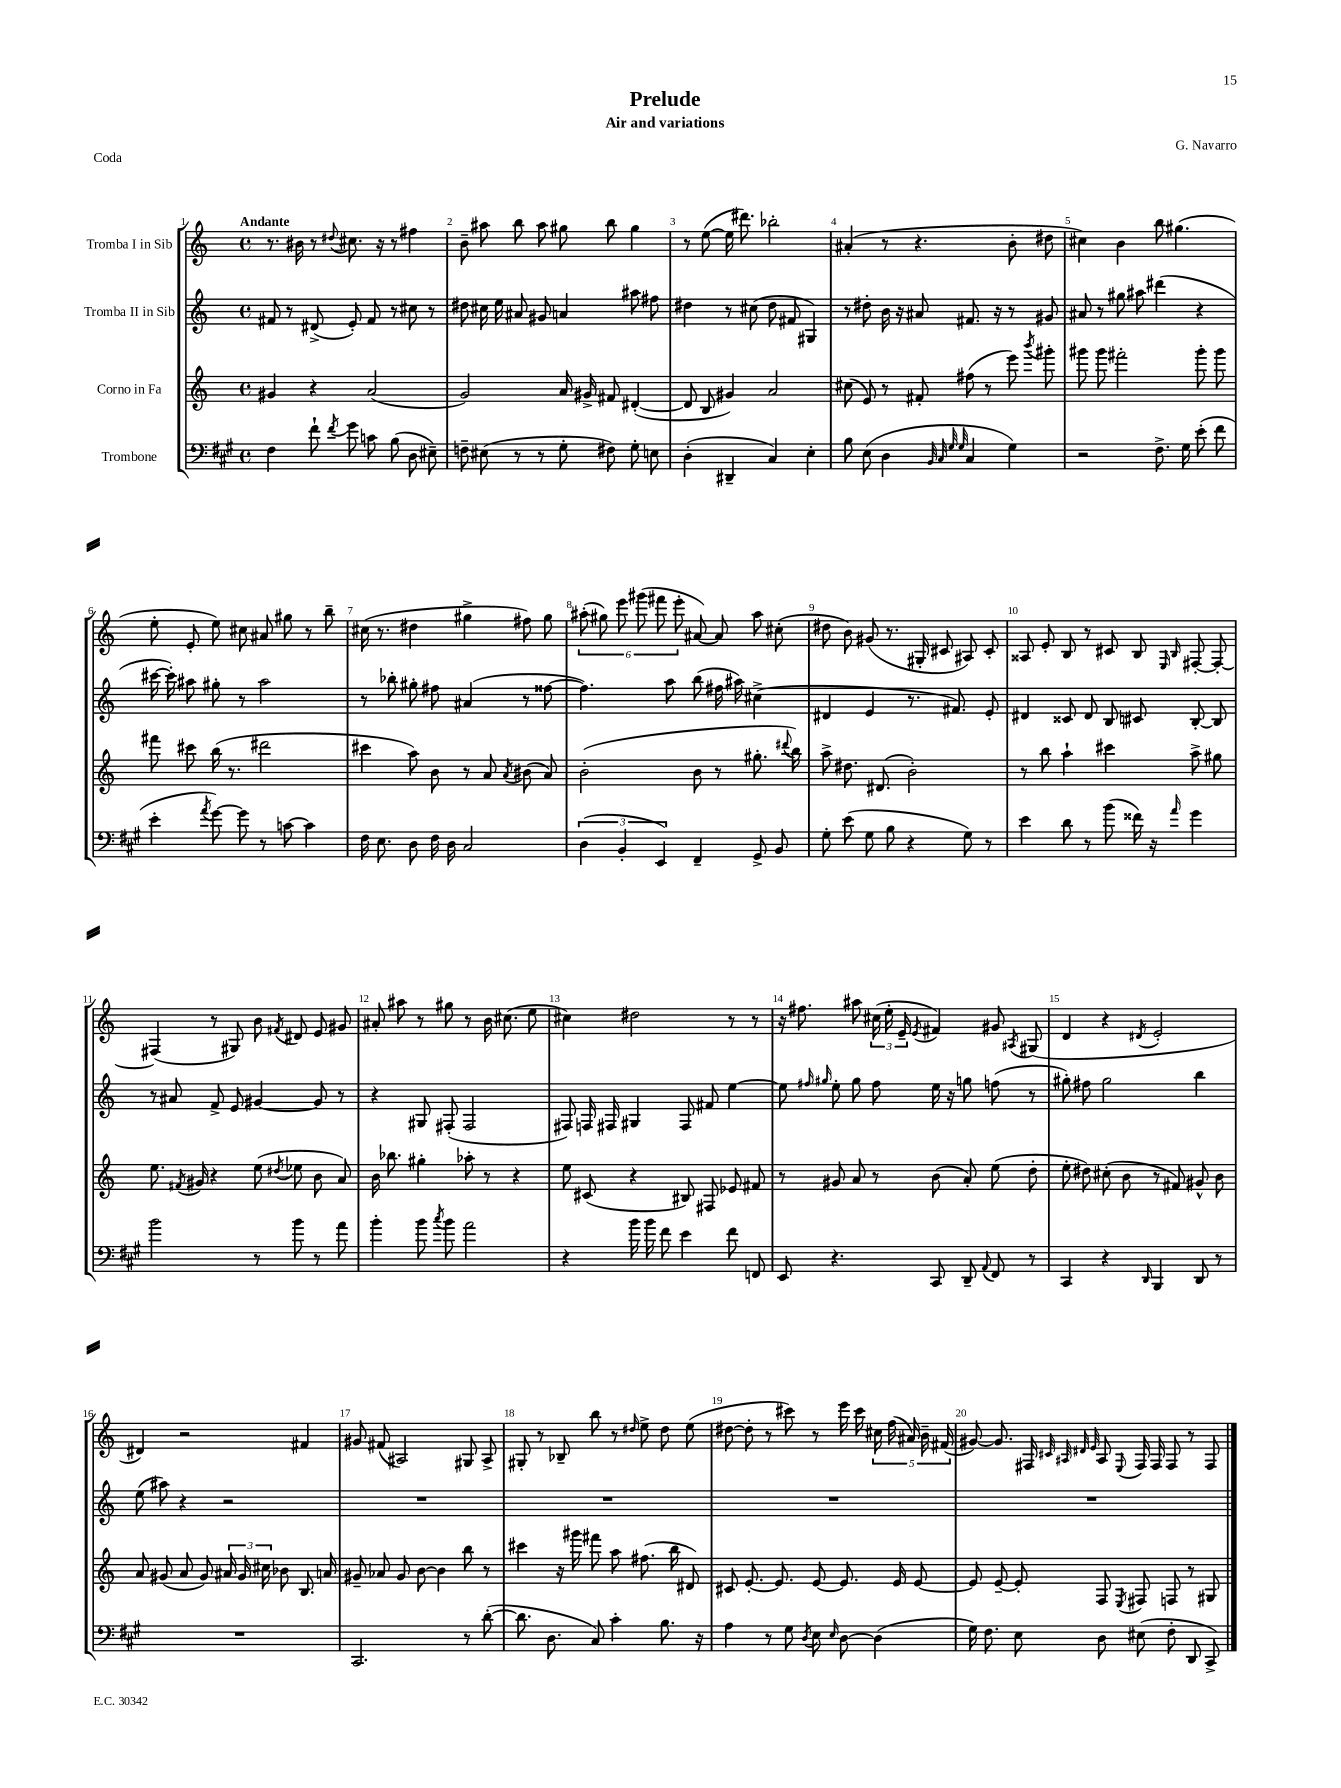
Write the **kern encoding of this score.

**kern	**kern	**kern	**kern
*staff4	*staff3	*staff2	*staff1
*clefF4	*clefG2	*clefG2	*clefG2
*k[f#c#g#]	*k[]	*k[]	*k[]
*M4/4	*M4/4	*M4/4	*M4/4
*met(c)	*met(c)	*met(c)	*met(c)
4F#\	4g#/	8f#/	8.r
.	.	8r	.
.	.	.	16b#\
8f#`\	4r	(8d#^/	8r
8qf#/	.	.	8qqdd#/
8g#\	.	8e'/)	8.cc#\
8c\	(2a/	8f#/	.
.	.	.	16r
(8B\	.	8r	8r
8D\	.	8cc#\	4ff#\
8E#~\)	.	8r	.
=	=	=	=
8F~\	2g/)	8dd#\	8b~\
(8E#\	.	16cc#\	8aa#\
.	.	16ee\	.
8r	.	8a#/	8bb\
8r	.	8g#/	8aa#\
8G#'\	16a/	4a/	8gg#\
.	16g#^/	.	.
8F#\)	8f#/	.	8bb\
8G#'\	([4d#'/	8aa#\	4gg#\
8E\	.	8ff#\	.
=	=	=	=
(4D'\	8d#/]	4dd#\	8r
.	8B/	.	([8ee\
4DD#~/	4g#/)	8r	16ee\]
.	.	.	8.ddd#\)
.	.	(8cc#\	.
4C#/)	2a/	8dd#\	2bb-'\
.	.	8f#/	.
4E'\	.	4G#/)	.
=	=	=	=
8B\	(8cc#\	8r	(4a#'/
(8E\	8e/)	8dd#'\	.
4D\	8r	16b\	8r
.	.	16r	.
.	8f#'/	8a#/	4.r
32qqBB/	.	.	.
32qqC#/	.	.	.
32qqG#/	.	.	.
32qqG#/	.	.	.
4C#/	(8ff#\	8.f#/	.
.	8r	.	.
.	.	16r	.
4G#\)	8eee\)	8r	8b'\
.	8qbbb/	.	.
.	8ggg#'\	8g#/	8dd#\
=	=	=	=
2r	8ggg#\	8a#/	4cc#\)
.	8ggg#\	8r	.
.	2fff#'\	8gg#\	4b\
.	.	8aa#\	.
8.F#^\	.	(4ddd#\	8bb\
.	.	.	(4.gg#\
16G#\	.	.	.
(8e'\	8ggg#'\	4r	.
8f#\	8ggg#\	.	.
=	=	=	=
4e'\	8fff#\	[16ccc#\	8ee'\
.	.	16ccc#'\])	.
.	8ccc#\	8aa#\	8e'/
8qa/	.	.	.
[8g#\)	(16bb\	8gg#'\	8ee\)
.	8.r	.	.
8g#\]	.	8r	8cc#\
8r	2ddd#\	2aa#\	8a#/
[8c\	.	.	8gg#\
4c\]	.	.	8r
.	.	.	8bb~\
=	=	=	=
16F#\	4ccc#\	8r	(16cc#\
8.E\	.	.	8.r
.	.	8bb-'\	.
8D\	8aa\)	8gg#'\	4dd#\
16F#\	8b\	8ff#\	.
16D\	.	.	.
2C#/	8r	(4a#/	4gg#^\
.	8a/	.	.
.	8qa/	.	.
.	(8b#\	8r	8ff#\)
.	8a/)	[8ff##\	8gg#\
=	=	=	=
(6D\	(2b'\	4.ff##\])	(12aa#'\
.	.	.	12gg#\)
6BB'/	.	.	12eee\
.	.	.	(12ggg#\
6EE/)	.	.	12fff#\
.	.	8aa\	.
.	.	.	12eee'\
4FF#~/	8b\	(8bb\	[8a#/)
.	8r	16ff#\	8a#/]
.	.	16aa#\)	.
8GG#^/	8.gg#'\	(4cc#^\	8aa#\
8BB/	.	.	(8cc#'\
.	8qqddd#/	.	.
.	16bb\)	.	.
=	=	=	=
8G#'\	8aa^\	4d#/	8dd#\
(8e\	8.dd#\	.	8b\)
8G#\	.	4e/	(8g#/
.	(8.d#/	.	.
8B\	.	.	8.r
4r	2b'\)	8.r	.
.	.	.	16G#'/
.	.	.	8c#/
.	.	8.f#/)	.
8G#\)	.	.	8A#/)
8r	.	8e'/	8c#'/
=	=	=	=
4e\	8r	4d#/	8A##/
.	8bb\	.	8e'/
8d\	4aa`\	8c##/	8B/
8r	.	8d#/	8r
(8b\	4ccc#\	8B/	8c#/
16f##\)	.	8c#/	8B/
16r	.	.	.
.	.	.	16qqE/
16qqa/	.	.	16qqB/
4g#\	8aa^\	[8B'/	[8F#'/
.	8gg#\	8B/]	8F#'/_
=	=	=	=
2b\	8.ee\	8r	(4F#/]
.	.	8a#/	.
.	8qf#/	.	.
.	16g#/	.	.
.	4r	8f^/	8r
.	.	8e/	8G#/)
8r	(8ee\	[4g#/	8b\
.	8qdd#/	.	8qf#/
8b\	8ee-\	.	8d#/
8r	8b\	8g#/]	8e/
8a\	8a/)	8r	8g#/
=	=	=	=
4b'\	16b\	4r	8a#'/
.	8.bb-\	.	.
.	.	.	8aa#\
8b\	4gg#'\	8G#/	8r
8qcc#/	.	.	.
8b\	.	(8F#'/	8gg#\
2a\	8aa-'\	2F#/	8r
.	8r	.	16b\
.	.	.	(8.cc#\
.	4r	.	.
.	.	.	8ee\
=	=	=	=
4r	8ee\	8F#/)	4cc#\)
.	(8c#/	16F/	.
.	.	16F#/	.
16b\	4r	4G#/	2dd#\
16b\	.	.	.
8f#\	.	.	.
4e\	8B#/)	8F#/	.
.	8F#/	8f#/	.
8f#\	8e-/	[4ee\	8r
8FF/	8f#/	.	8r
=	=	=	=
8EE/	8r	8ee\]	16r
.	.	.	8.ff#\
.	.	16qqff#/	.
.	.	16qqgg#/	.
4.r	8g#/	8ee'\	.
.	8a/	8gg#\	8aa#\
.	8r	8ff#\	(24cc#\
.	.	.	24ee'\
.	.	.	24e~/
.	.	.	8qe/
8CC#/	(8b\	16ee\	4f#/)
.	.	16r	.
8DD~/	8a'/)	8gg\	.
8qqAA/	.	.	.
8FF#/	(8ee\	(8ff\	8g#/
.	.	.	8qA#/
8r	8dd'\	8r	(8G#/
=	=	=	=
4CC#/	8ee'\	8gg#'\)	4d/
.	8dd#\)	8ff#\	.
4r	(8cc#'\	2gg#\	4r
.	8b\	.	.
16qqDD/	.	.	8qd#/
4BBB/	8r	.	2e'/
.	8f#/)	.	.
8DD/	8g#^^/	4bb\	.
8r	8b\	.	.
=	=	=	=
1r	8a/	(8ee\	4d#/)
.	(8g#/	8aa#\)	.
.	8a/	4r	2r
.	8g#/)	.	.
.	24a#/	2r	.
.	24g#/	.	.
.	24cc#\	.	.
.	8b-\	.	.
.	8.B/	.	4f#/
.	16a/	.	.
=	=	=	=
2.CC#/	8g#~/	1r	8g#/
.	8a-/	.	(8f#/
.	8g#/	.	2A#/)
.	[8b\	.	.
.	4b\]	.	.
8r	8bb\	.	8G#/
([8d'\	8r	.	8A#^/
=	=	=	=
8.d\]	4ccc#\	1r	8G#'/
.	.	.	8r
8.D\	.	.	.
.	16r	.	8B-~/
.	16ggg#\	.	.
8C#/)	8fff#\	.	8bb\
4c#'\	8aa\	.	8r
.	.	.	16qqdd#/
.	(8.ff#\	.	8ee^\
8.B\	.	.	8dd#\
.	16bb\	.	.
.	8d#/)	.	(8ee\
16r	.	.	.
=	=	=	=
4A\	8c#/	1r	[8dd#\
.	[8.e'/	.	8dd#'\]
8r	.	.	8r
.	8.e/]	.	.
8G#\	.	.	8ccc#\)
8qD/	.	.	.
8E\	[8e/	.	8r
16qqE/	.	.	.
[8D\	8.e/]	.	16eee\
.	.	.	16ccc#\
(4D\]	.	.	20cc#\
.	.	.	(20ff\
.	16e/	.	.
.	.	.	20a#/)
.	[8e/	.	.
.	.	.	20b~\
.	.	.	(20f#/
=	=	=	=
16G#\)	8e/]	1r	[8g#/)
8.F#\	.	.	.
.	[8e~/	.	8.g#/]
8E\	8e'/]	.	.
.	.	.	16F#/
.	.	.	32qqc#/
.	.	.	32qqA#/
.	.	.	32qqd#/
.	.	.	32qqe/
8D\	8F/	.	8A#/
.	8qE/	.	8qqE/
(8E#\	8F#/	.	16F#/
.	.	.	16F#/
8F#'\	8F/	.	8F#/
8DD/	8r	.	8r
8CC#^/)	8G#/	.	8F#/
==	==	==	==
*-	*-	*-	*-
